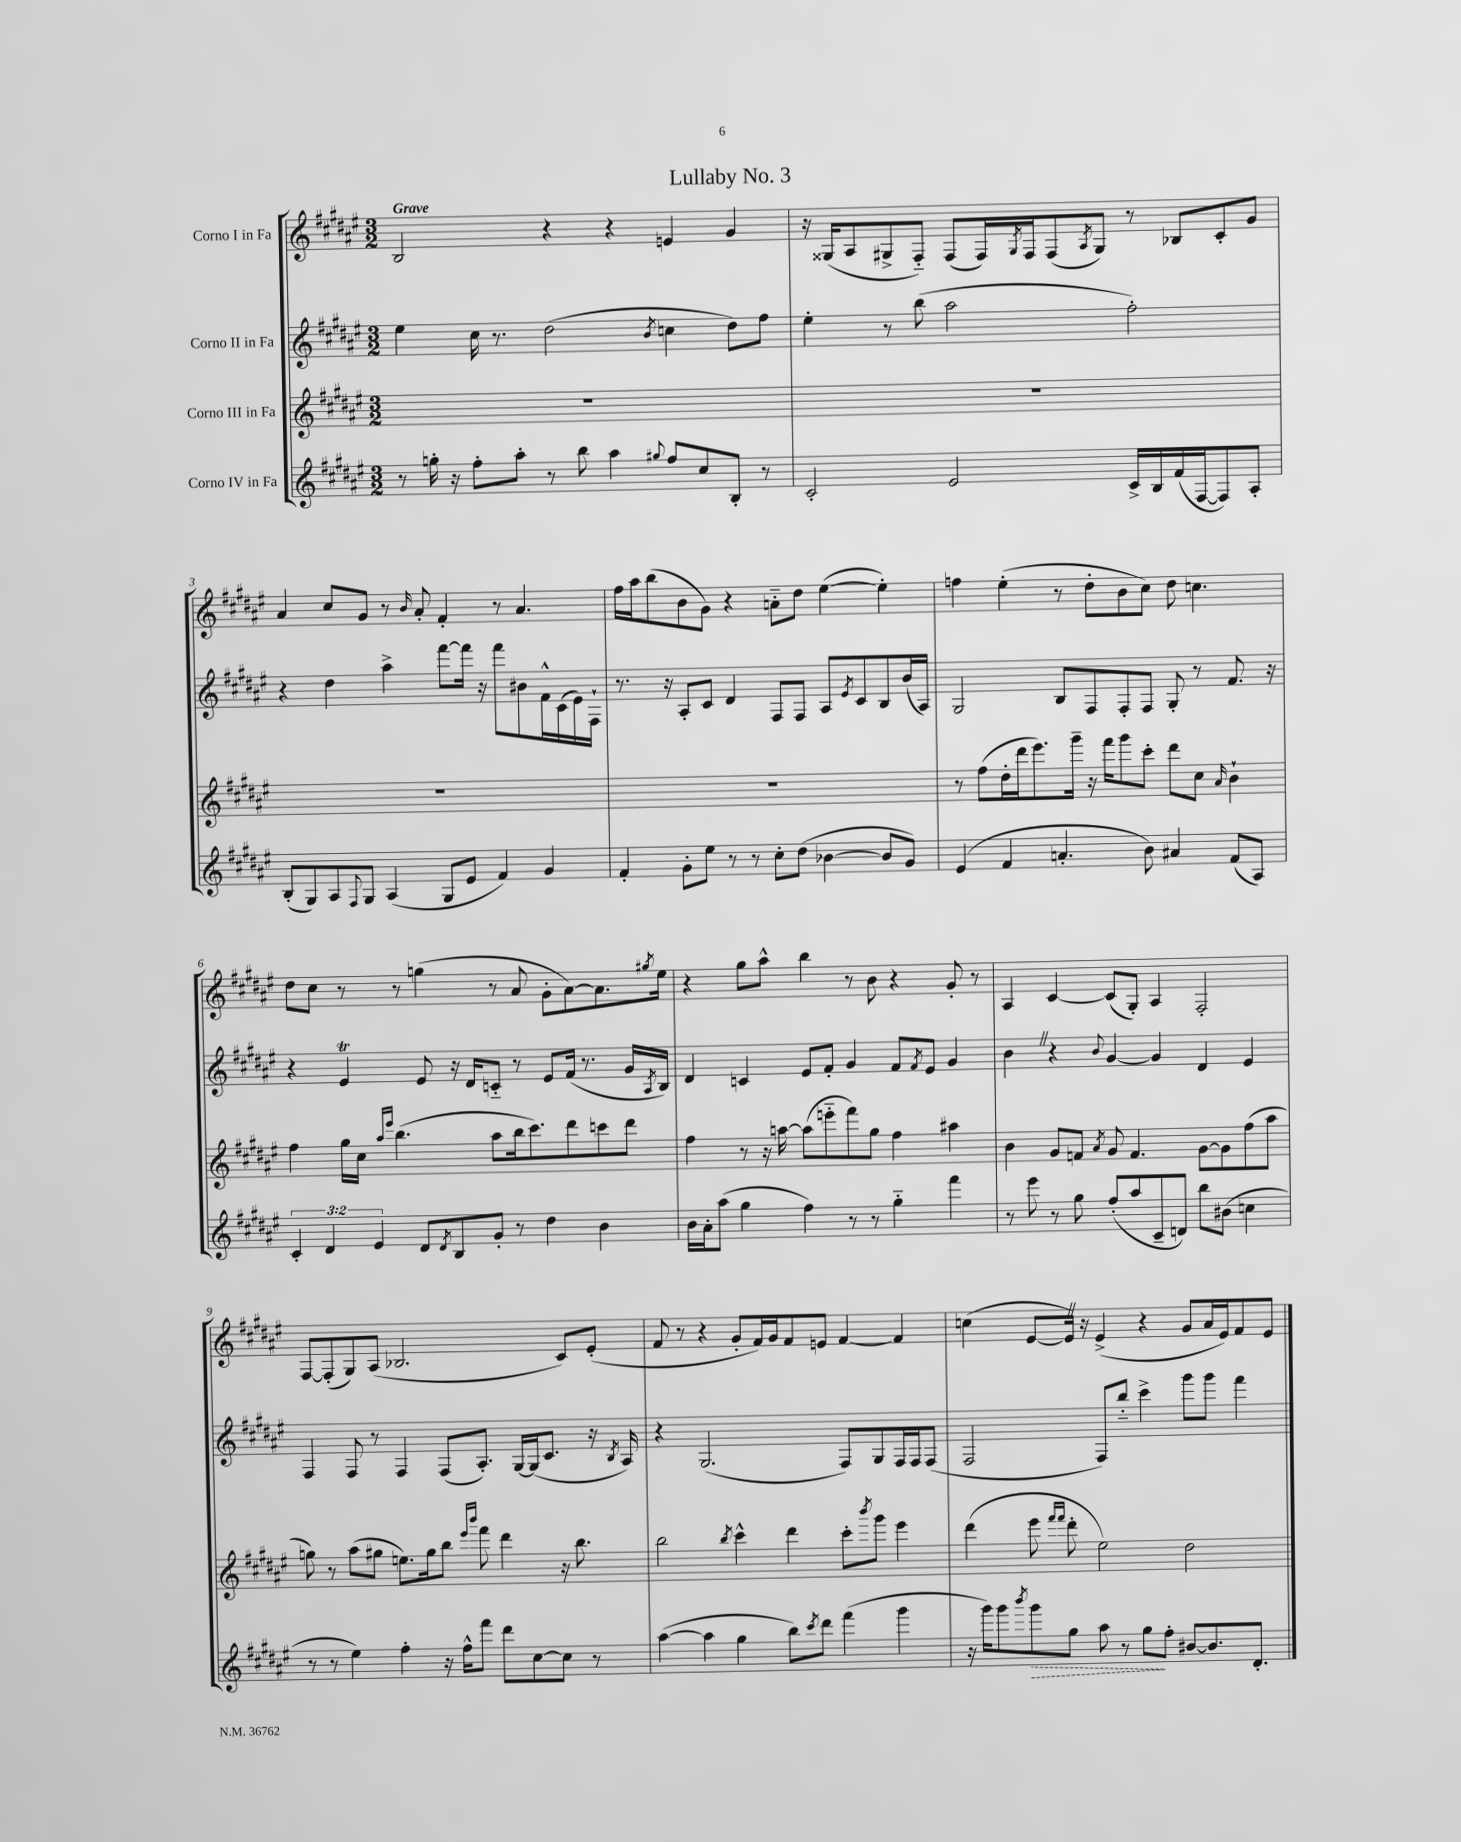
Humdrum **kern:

**kern	**kern	**kern	**kern
*staff4	*staff3	*staff2	*staff1
*clefG2	*clefG2	*clefG2	*clefG2
*k[f#c#g#d#a#e#]	*k[f#c#g#d#a#e#]	*k[f#c#g#d#a#e#]	*k[f#c#g#d#a#e#]
*M3/2	*M3/2	*M3/2	*M3/2
8r	1.r	4ee#\	2B/
16gg'\	.	.	.
16r	.	.	.
8ff#'\L	.	16cc#\	.
.	.	8.r	.
8aa#'\J	.	.	.
8r	.	(2dd#\	4r
8bb\	.	.	.
4aa#\	.	.	4r
8qqgg#/	.	8qb/	.
8ff#/L	.	4cc\	4e/
8cc#/	.	.	.
8B'/J	.	8dd#\L)	4g#/
8r	.	8ff#\J	.
=	=	=	=
2c#'/	1.r	4ee#'\	16r
.	.	.	(16G##/LK
.	.	.	8A#/
.	.	8r	8G#^/
.	.	(8bb\	8F#'~/J)
2e#/	.	2aa#\	(8F#/L
.	.	.	16F#/L)
.	.	.	8qG#/
.	.	.	16F#/J
.	.	.	(8F#/
.	.	.	8qA#/
.	.	.	8G#/J)
16c#^/LL	.	2ff#'\)	8r
16B/	.	.	.
(16f#/	.	.	8B-/L
[16F#/J	.	.	.
8F#/])	.	.	8c#'/
8A#'/J	.	.	8g#/J
=	=	=	=
(8B'/L	1.r	4r	4a#/
8G#/)	.	.	.
8A#/	.	4dd#\	8cc#/L
8qqF#/	.	.	.
8G#/J	.	.	8g#/J
(4A#/	.	4aa#^\	8r
.	.	.	16qqb/
.	.	.	8a#'/
8G#/L	.	[8fff#\L	4f#'/
8e#/J	.	16fff#\]Jk	.
.	.	16r	.
4f#/)	.	8fff#\L	8r
.	.	8b#\	4.a#/
4g#/	.	16f#^^\L	.
.	.	(16c#\	.
.	.	16e#\)	.
.	.	16F#`\JJ	.
=	=	=	=
4f#'/	1.r	8.r	16ff#\LL
.	.	.	16aa#\J
.	.	.	(8bb\
.	.	16r	.
8g#'\L	.	8A#'/L	8b\
8ee#\J	.	8c#/J	8g#\J)
8r	.	4d#/	4r
8r	.	.	.
8cc#'\L	.	8F#/L	8a'~\L
(8dd#\J	.	8F#/J	8dd#\J
[4b-\	.	8A#/L	([4ee#\
.	.	8qe#/	.
.	.	8c#/	.
8b-/]L	.	8B/	4ee#'\])
8g#/J)	.	(16b/L	.
.	.	16A#/JJ)	.
=	=	=	=
(4e#/	8r	2G#/	4ff\
.	(8ff#\L	.	.
4f#/	16dd#'\L	.	(4ee#'\
.	16ddd#\J	.	.
.	8.eee#\)	.	.
4.a'/	.	8B/L	8r
.	16ggg#~\Jk	.	.
.	16r	8F#/	8dd#'\L
.	16fff#\LK	.	.
.	8ggg#\	8F#'/	8b\
8b\)	8ccc#'\J	8F#/J	8cc#\J)
4a#/	8ddd#\L	8G#'/	8dd#\
.	8cc#\J	8r	4.cc\
.	16qqa#/	.	.
(8f#/L	4b`\	8.f#/	.
8A#/J)	.	.	.
.	.	16r	.
=	=	=	=
6c#'/	4ff#\	4r	8dd#\L
.	.	.	8cc#\J
6d#/	.	.	.
.	16gg#\LL	4e#/	8r
.	16cc#\JJ	.	.
6e#/	.	.	.
.	16qqaa#/LL	.	.
.	16qqeee#/JJ	.	.
.	(4.bb\	.	8r
8d#/L	.	8e#/	(4gg\
8qd#/	.	.	.
8B/	.	16r	.
.	.	16d#/LK	.
8g#'/J	8aa#\L	8c'~/J	8r
8r	16bb\k	8r	8a#/
.	8.ccc#\)	.	.
4dd#\	.	8e#/L	8g#'\L
.	8ddd#\	(16f#/Jk	[8a#\)
.	.	8.r	.
4b\	8ccc\	.	8.a#\]
.	8ddd#\J	16g#/LL	.
.	.	8qA#/	8qgg#/
.	.	16B/JJ)	16ee#\Jk
=	=	=	=
16b\LL	4ff#\	4d#/	4r
16a#'\J	.	.	.
(8aa#\J	.	.	.
4gg#\	8r	4c/	8gg#\L
.	16r	.	8aa#^^\J
.	[16aa\	.	.
4ff#\)	(8aa\]L	8e#/L	4bb\
.	8eee'~\	8f#'/J	.
8r	8fff#\)	4g#/	8r
8r	8gg#\J	.	8b\
4gg#'~\	4ff#\	8f#/L	4r
.	.	8qf#/	.
.	.	8e#/J	.
4fff#\	4aa#\	4g#/	8g#'/
.	.	.	8r
=	=	=	=
8r	4b\	4b\	4A#/
8eee#\	.	.	.
8r	8g#/L	4r	[4c#/
8gg#\	8f/J	.	.
.	8qa#/	8qqb/	.
(8ff#'/L	8g#/	[4g#/	(8c#/]L
8aa#/	4.f/	.	8G#'/J)
8c#~/	.	4g#/]	4A#/
8d/J)	.	.	.
8bb\L	[8g#\L	4d#/	2F#'/
(8b#\J	8g#\]	.	.
4cc\	(8ff#\	4e#/	.
.	8aa#\J	.	.
=	=	=	=
8r	8gg\)	4F#/	[8F#/L
8r	8r	.	(8F#'/]
4ee#\)	(8aa#\L	8F#/	8G#/)
.	8gg#\J	8r	(8A#/J
4ff#'\	8.ee\L)	4F#/	2.B-/
.	16gg#\k	.	.
16r	8bb\J	(8F#/L	.
16ff#^^\LK	.	.	.
.	16qqeee#/LL	.	.
.	16qqbbb/JJ	.	.
8fff#\J	8fff#\	8.A#'/J)	.
8ddd#\L	4ddd#\	.	.
.	.	[16G#/LL	.
[8cc#\	.	(16G#/]J	.
.	.	8.c#/J	.
8cc#\]J	16r	.	8c#/L)
.	8.bb\	.	.
8r	.	16r	(8e#'/J
.	.	8qB/	.
.	.	16A#/)	.
=	=	=	=
([4aa#\	2bb\	4r	8f#/
.	.	.	8r
4aa#\]	.	(2.G#/	4r
.	8qbb/	.	.
4gg#\	4ccc#^^\	.	8g#'/L
.	.	.	16f#/L)
.	.	.	16g#/J
8bb\L)	4ddd#\	.	8f#/
8qccc#/	.	.	.
8ddd#\J	.	.	8e/J
(4fff#\	8ccc#'\L	8F#/L)	[4f#/
.	8qbbb/	.	.
.	8ggg#\J	8G#/	.
4ggg#\	4eee#\	16F#/L	4f#/]
.	.	16F#/J	.
.	.	(8F#/J	.
=	=	=	=
16r	(4ddd#\	2F#/	(4cc\
16ggg#\LK)	.	.	.
8ggg#\	.	.	.
8qbbb/	.	.	.
8ggg#\	8eee#\	.	[8e#/L
.	16qqfff#/LL	.	.
.	16qqfff#/JJ	.	.
8gg#\J	8ddd#'\	.	16e#/]Jk)
.	.	.	16r
8aa#\	2ee#\)	8F#/L)	(4e#^/
8r	.	8bb'~/J	.
8gg#\L	.	4ccc#^\	4r
8ff#'\J	.	.	.
[8b#/L	2dd#\	8ggg#\L	8g#/L
8.b#/]	.	8ggg#\J	16a#/L
.	.	.	16e#/J)
.	.	4fff#\	8f#/
8.d#'/J	.	.	.
.	.	.	8e#/J
==	==	==	==
*-	*-	*-	*-
